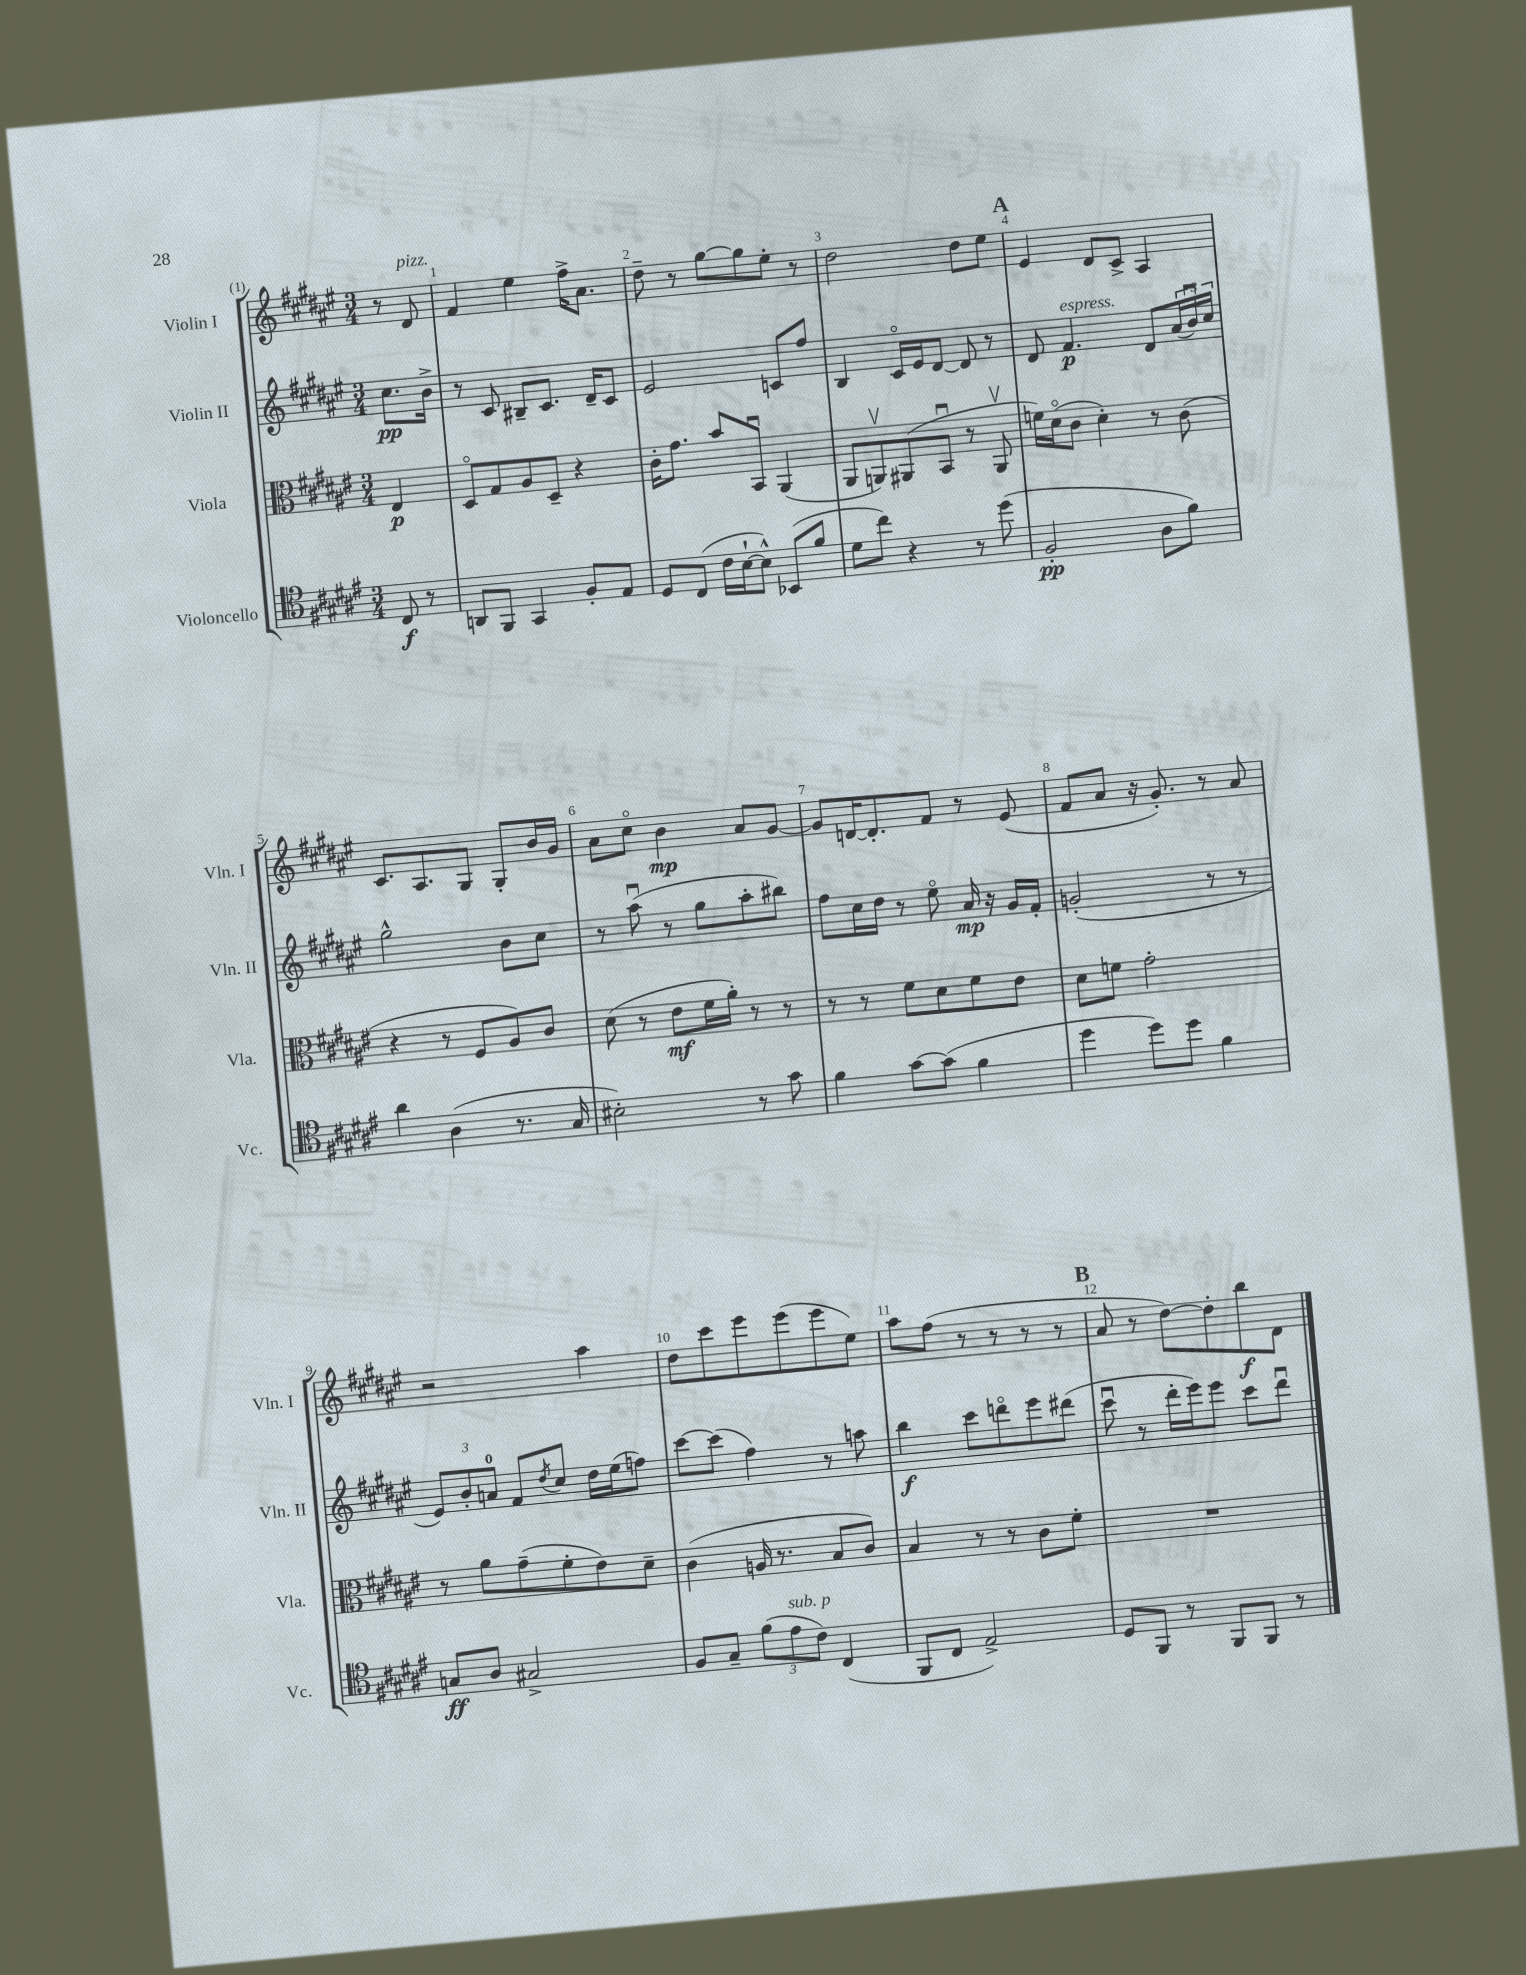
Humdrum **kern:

**kern	**dynam	**kern	**dynam	**kern	**dynam	**kern	**dynam
*part4	*part4	*part3	*part3	*part2	*part2	*part1	*part1
*staff4	*staff4	*staff3	*staff3	*staff2	*staff2	*staff1	*staff1
*I"Violoncello	*	*I"Viola	*	*I"Violin II	*	*I"Violin I	*
*I'Vc.	*	*I'Vla.	*	*I'Vln. II	*	*I'Vln. I	*
*clefC4	*	*clefC3	*	*clefG2	*	*clefG2	*
*k[f#c#g#d#a#e#]	*	*k[f#c#g#d#a#e#]	*	*k[f#c#g#d#a#e#]	*	*k[f#c#g#d#a#e#]	*
*M3/4	*	*M3/4	*	*M3/4	*	*M3/4	*
=	=	=	=	=	=	=	=
8C#/	f	4E#/	p	8.cc#\L	pp	8r	.
!	!	!	!	!	!	!LO:TX:a:i:t=pizz.	!
8r	.	.	.	.	.	8d#/	.
.	.	.	.	16b^\Jk	.	.	.
=1	=1	=1	=1	=1	=1	=1	=1
8AAn/L	.	8D#/L	.	8r	.	4f#/	.
8FF#/J	.	8G#/	.	8c#/	.	.	.
4GG#/	.	8A#/	.	8B#X~/L	.	4ee#\	.
.	.	8D#~/J	.	8.c#/J	.	.	.
8F#'/L	.	4r	.	.	.	16ff#^\KL	.
.	.	.	.	16d#~/KL	.	8.a#\J	.
8E#/J	.	.	.	8c#/J	.	.	.
=2	=2	=2	=2	=2	=2	=2	=2
8D#/L	.	16c#'\KL	.	2e#/	.	8dd#~\	.
.	.	8.g#\J	.	.	.	.	.
(8C#/J	.	.	.	.	.	8r	.
16c#\LL	.	8b/L	.	.	.	[8gg#\L	.
[16B`\J	.	.	.	.	.	.	.
8B^^\J])	.	8BBu/J	.	.	.	8gg#\]	.
(8BB-X/L	.	(4AA#/	.	8cn/L	.	8ee#'\J	.
8f#/J	.	.	.	8ff#/J	.	8r	.
=3	=3	=3	=3	=3	=3	=3	=3
8d#\L	.	8AA#/L	.	4B/	.	2dd#\	.
8cc#\J)	.	8AAnv/)	.	.	.	.	.
4r	.	(8AA#X/	.	16c#/LL	.	.	.
.	.	.	.	16e#/J	.	.	.
.	.	8BBu/J	.	[8d#/J	.	.	.
8r	.	8r	.	8d#/]	.	8dd#\L	.
(8dd#\	.	8AA#v/	.	8r	.	8ee#\J	.
!!LO:REH:place=s1:t=A
=4	=4	=4	=4	=4	=4	=4	=4
2F#'/	pp	16fn\LL)	.	8d#/	.	4e#/	.
.	.	(16d#\J	.	.	.	.	.
!	!	!	!	!LO:TX:a:i:t=espress.	!	!	!
.	.	8c#\J	.	4.f#/	p	.	.
.	.	4d#'\)	.	.	.	8d#/L	.
.	.	.	.	.	.	8c#^/J	.
8A#\L	.	8r	.	8d#/L	.	4A#/	.
8f#\J)	.	(8c#\	.	(24a#/L	.	.	.
.	.	.	.	24bu/)	.	.	.
.	.	.	.	24cc#/JJ	.	.	.
!!LO:LB:g=z
=5	=5	=5	=5	=5	=5	=5	=5
4a#\	.	4r	.	2gg#^^\	.	8.c#/L	.
.	.	.	.	.	.	8.A#/	.
(4A#\	.	8r	.	.	.	.	.
.	.	8F#/L	.	.	.	8G#/J	.
8.r	.	8A#/)	.	8b\L	.	8G#'/L	.
.	.	8c#/J	.	8cc#\J	.	16b/L	.
16G#/	.	.	.	.	.	16g#/JJ	.
=6	=6	=6	=6	=6	=6	=6	=6
2B#X'\)	.	(8d#\	.	8r	.	8a#\L	.
.	.	8r	.	(8aa#u\	.	8cc#\J	.
.	.	8e#\L	mf	8r	.	4b\	mp
.	.	16f#\L	.	8gg#\L	.	.	.
.	.	16a#'\JJ)	.	.	.	.	.
8r	.	8r	.	8aa#'\	.	8a#/L	.
8g#\	.	8r	.	8bb#X\J)	.	[8g#/J	.
=7	=7	=7	=7	=7	=7	=7	=7
4f#\	.	8r	.	8ff#\L	.	8g#/L]	.
.	.	8r	.	16cc#\L	.	[16dn/K	.
.	.	.	.	16dd#\JJ	.	8.d'/]	.
[8g#\L	.	8f#\L	.	8r	.	.	.
(8g#\J]	.	8d#\	.	8ee#\	.	8f#/J	.
4f#\	.	8f#\	.	16a#/	mp	8r	.
.	.	.	.	16r	.	.	.
.	.	8e#\J	.	16g#/LL	.	(8e#/	.
.	.	.	.	16f#'/JJ	.	.	.
=8	=8	=8	=8	=8	=8	=8	=8
4dd#\	.	8d#\L	.	(2gn'/	.	8f#/L	.
.	.	8fn\J	.	.	.	8a#/J	.
8dd#\L)	.	2g#'\	.	.	.	16r	.
.	.	.	.	.	.	8.g#'/)	.
8dd#\J	.	.	.	.	.	.	.
4f#\	.	.	.	8r	.	8r	.
.	.	.	.	8r	.	8a#/	.
!!LO:LB:g=z
=9	=9	=9	=9	=9	=9	=9	=9
8Gn/L	ff	8r	.	12e#/L)	.	2r	.
.	.	.	.	12b'/	.	.	.
8A#/J	.	8a#\L	.	.	.	.	.
.	.	.	.	12an/J	.	.	.
2G#X^/	.	(8g#~\	.	8f#/L	.	.	.
.	.	.	.	8qdd#/	.	.	.
.	.	8f#'\	.	8cc#/J	.	.	.
.	.	8e#\)	.	16dd#\LL	.	4aa#\	.
.	.	.	.	(16ee#\J	.	.	.
.	.	8d#~\J	.	8ffn\J)	.	.	.
=10	=10	=10	=10	=10	=10	=10	=10
8F#/L	.	(4c#\	.	[8ccc#\L	.	8dd#\L	.
8G#~/J	.	.	.	(8ccc#\J]	.	8ccc#\	.
(12f#\L	.	16An/	.	4ff#\)	.	8eee#\	.
.	.	8.r	.	.	.	.	.
!LO:TX:a:i:t=sub. p	!	!	!	!	!	!	!
12e#\	.	.	.	.	.	.	.
.	.	.	.	.	.	(8eee#\	.
12c#\J)	.	.	.	.	.	.	.
(4C#/	.	8B/L	.	8r	.	8eee#\	.
.	.	8c#/J)	.	8aan\	.	8ee#\J)	.
=11	=11	=11	=11	=11	=11	=11	=11
8FF#/L	.	4B/	.	4bb\	f	8aa#\L	.
8C#/J	.	.	.	.	.	(8ff#\J	.
2E#^/)	.	8r	.	8ccc#\L	.	8r	.
.	.	8r	.	8dddn\	.	8r	.
.	.	8c#\L	.	8eee#\	.	8r	.
.	.	8f#'\J	.	(8ddd#X\J	.	8r	.
!!LO:REH:place=s1:t=B
=12	=12	=12	=12	=12	=12	=12	=12
8D#/L	.	2.r	.	8ccc#u\	.	8a#/	.
8FF#/J	.	.	.	8r	.	8r	.
8r	.	.	.	16ddd#'\LL	.	[8dd#\L)	.
.	.	.	.	16eee#\J)	.	.	.
8FF#/L	.	.	.	8eee#\J	.	8dd#'\]	.
8FF#/J	.	.	.	8ccc#\L	.	8bb\	f
8r	.	.	.	8ddd#u\J	.	8d#\J	.
==	==	==	==	==	==	==	==
*-	*-	*-	*-	*-	*-	*-	*-
